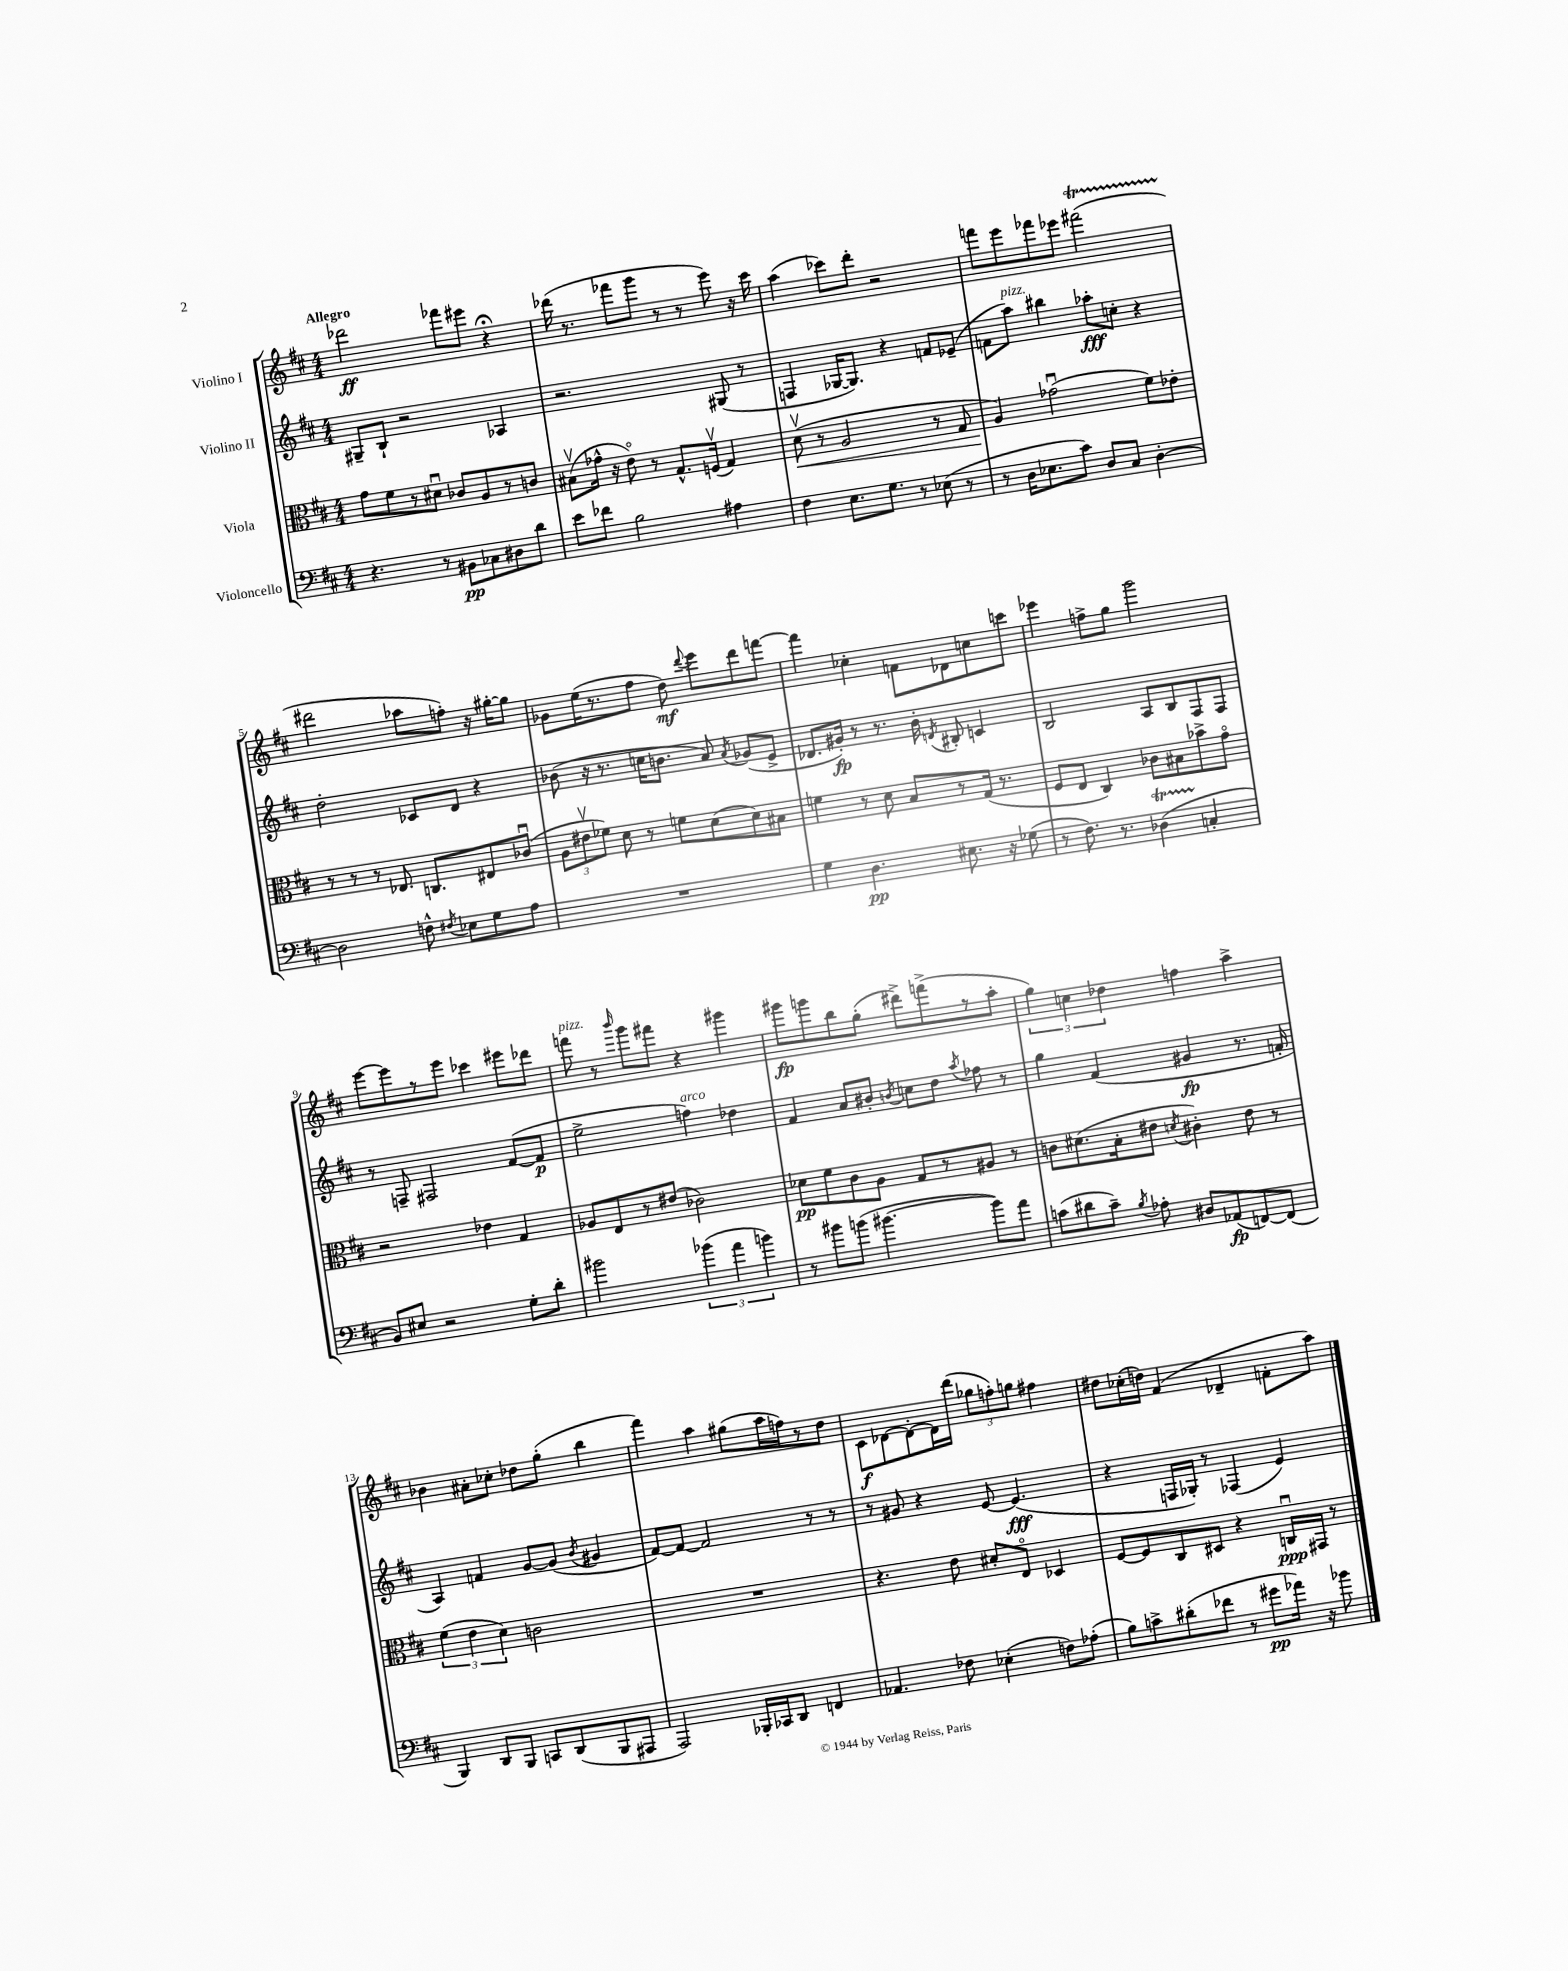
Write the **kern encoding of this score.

**kern	**dynam	**kern	**dynam	**kern	**dynam	**kern	**dynam
*part4	*part4	*part3	*part3	*part2	*part2	*part1	*part1
*staff4	*staff4	*staff3	*staff3	*staff2	*staff2	*staff1	*staff1
*I"Violoncello	*	*I"Viola	*	*I"Violino II	*	*I"Violino I	*
*clefF4	*	*clefC3	*	*clefG2	*	*clefG2	*
*k[f#c#]	*	*k[f#c#]	*	*k[f#c#]	*	*k[f#c#]	*
*M4/4	*	*M4/4	*	*M4/4	*	*M4/4	*
=1	=1	=1	=1	=1	=1	=1	=1
!	!	!	!	!	!	!LO:TX:a:B:t=Allegro	!
4.r	.	8g\L	.	8G#X~/L	.	2ddd-X\	ff
.	.	8f#\	.	8B`/J	.	.	.
.	.	8r	.	2r	.	.	.
8r	.	8d#Xu\J	.	.	.	.	.
8BB#X\L	pp	8c-X/L	.	.	.	8fff-X\L	.
8C-X\	.	8A/	.	.	.	8eee#X\J	.
8D#X\	.	8r	.	4A-X/	.	4r;<	.
8d\J	.	8cn/J	.	.	.	.	.
=2	=2	=2	=2	=2	=2	=2	=2
8e\L	.	(8B#Xv\L	.	2.r	.	(16ddd-X\	.
.	.	.	.	.	.	8.r	.
8f-X\J	.	16g-X^^\Jk	.	.	.	.	.
.	.	16r	.	.	.	.	.
2B\	.	8e\)	.	.	.	8fff-X\L	.
.	.	8r	.	.	.	8ggg\J	.
.	.	8.G^^/L	.	.	.	8r	.
.	.	.	.	.	.	8r	.
.	.	(16Fnv/Jk	.	.	.	.	.
4A#X\	.	4G/)	.	(8G#X/	.	8eee\)	.
.	.	.	.	8r	.	16r	.
.	.	.	.	.	.	16ccc#\	.
=3	=3	=3	=3	=3	=3	=3	=3
!	!	!	!LO:HP:b	!	!	!	!
4F#\	.	(8dv\	<	4Fn/	.	(4aa\	.
.	.	8r	.	.	.	.	.
8.E\L	.	2A/	.	[16G-X/KL	.	8ccc-X\L)	.
.	.	.	.	8.G-/J])	.	.	.
.	.	.	.	.	.	8ddd'\J	.
8.G\J	.	.	.	.	.	.	.
.	.	.	.	4r	.	2r	.
8r	.	.	.	.	.	.	.
(8E-X\	.	8r	.	8fn/L	.	.	.
8r	.	8G/	.	(8e-X~/J	.	.	.
=4	=4	=4	=4	=4	=4	=4	=4
8r	.	4A/)	.	8fn\L	.	8fffn\L	.
!	!	!	!	!LO:TX:a:i:t=pizz.	!	!	!
16D\KL	.	.	.	8aa\J)	.	8eee\	.
8.E-X\	.	.	.	.	.	.	.
.	.	(2g-Xu\	[	4bb#X\	.	8fff-X\	.
8c#\J)	.	.	.	.	.	8eee-X\J	.
8D/L	.	.	.	8aa-X'\L	fff	(2fff#Xt\	.
8C#/J	.	.	.	8ccn'\J	.	.	.
[4D'\	.	8f#\L)	.	4r	.	.	.
.	.	8e-X'\J	.	.	.	.	.
!!LO:LB:g=z
=5	=5	=5	=5	=5	=5	=5	=5
2D\]	.	8r	.	2dd'\	.	2ddd#X\	.
.	.	8r	.	.	.	.	.
.	.	8r	.	.	.	.	.
.	.	8.E-X/	.	.	.	.	.
8Fn^^\	.	.	.	8c-X/L	.	8aa-X\L	.
.	.	8.Cn/L	.	.	.	.	.
8qF#X/	.	.	.	.	.	.	.
8E-X\L	.	.	.	8d/J	.	8ffn'\J)	.
8G\	.	8E#X/	.	4r	.	16r	.
.	.	.	.	.	.	[16gg#X'\KL	.
8A\J	.	(8c-Xu/J	.	.	.	8gg#\J]	.
=6	=6	=6	=6	=6	=6	=6	=6
1r	.	12A\L	.	(8b-X\	.	8g-X\L	.
.	.	12e#Xv\	.	.	.	.	.
.	.	.	.	16r	.	(16ee\K	.
.	.	12f-X\J)	.	.	.	.	.
.	.	.	.	8.r	.	8.r	.
.	.	8d\	.	.	.	.	.
.	.	8r	.	16ccn\KL	.	8ff#\J	.
.	.	.	.	8.bn\J	.	.	.
.	.	8fn\L	.	.	.	8dd\)	mf
.	.	.	.	.	.	8qqddd/	.
.	.	(8d\	.	8a/)	.	8eee\L	.
.	.	.	.	8qa/	.	.	.
.	.	8d\)	.	(8g-X/L	.	8ddd\	.
.	.	8B#X\J	.	8e^/J	.	[8fffn\J	.
=7	=7	=7	=7	=7	=7	=7	=7
4G\	.	4fn\	.	8.d-X/L	.	4fff\]	.
.	.	.	.	16g#X'/Jk)	fp	.	.
4.D\	pp	8r	.	8r	.	4cc-X'\	.
.	.	8d\	.	8.r	.	.	.
.	.	8B/L	.	.	.	8fn\L	.
.	.	.	.	16b'\	.	.	.
.	.	.	.	8qdn/	.	.	.
8.E#X\	.	8r	.	8B#X'/	.	8d-X\	.
.	.	(16G/Jk	.	4cn/	.	8ccn\	.
16r	.	8.r	.	.	.	.	.
(8G-X\	.	.	.	.	.	8cccn\J	.
=8	=8	=8	=8	=8	=8	=8	=8
8r	.	8F#/L	.	2B/	.	4eee-X\	.
8.F#\)	.	8E/J	.	.	.	.	.
.	.	4C#/)	.	.	.	8ffn^\L	.
8.r	.	.	.	.	.	.	.
.	.	.	.	.	.	8gg\J	.
(4D-XT\	.	8c-X\L	.	8A/L	.	2ggg\	.
.	.	8B#X\	.	8B/	.	.	.
4Cn'/	.	8b-X^\	.	8F#/	.	.	.
.	.	8g\J	.	8F#/J	.	.	.
!!LO:LB:g=z
=9	=9	=9	=9	=9	=9	=9	=9
8BB/L)	.	2r	.	8r	.	[8eee\L	.
8E#X/J	.	.	.	8Fn~/	.	8eee\]	.
2r	.	.	.	2F#X/	.	8r	.
.	.	.	.	.	.	8eee\J	.
.	.	4e-X\	.	.	.	4ccc-X\	.
8G'\L	.	4G/	.	([8f#/L	.	8eee#X\L	.
8d'\J	.	.	.	8f#/J]	p	8ddd-X\J	.
=10	=10	=10	=10	=10	=10	=10	=10
!	!	!	!	!	!	!LO:TX:a:i:t=pizz.	!
2b#X\	.	8A-X/L	.	2ee^\	.	8fffn\	.
.	.	8E/	.	.	.	8r	.
.	.	.	.	.	.	16qqbbb/	.
.	.	8r	.	.	.	8ggg\L	.
.	.	(8e#X/J	.	.	.	8fff#X\J	.
!	!	!	!	!LO:TX:a:i:t=arco	!	!	!
(6b-X\	.	2c-X\)	.	4ffn\)	.	4r	.
6a\	.	.	.	.	.	.	.
.	.	.	.	4dd-X\	.	4ggg#X\	.
6bn\)	.	.	.	.	.	.	.
=11	=11	=11	=11	=11	=11	=11	=11
8r	.	8d-X\L	pp	4f#/	.	8ggg#X\L	fp
8b#X\L	.	8f#\	.	.	.	8gggn\	.
(8bn\J	.	8c#\	.	8a/L	.	8bb\	.
[4.b#X\	.	8A\J	.	8b#X'/J	.	(8gg'\J	.
.	.	.	.	8qbn/	.	.	.
.	.	8G/L	.	8ccn\L	.	8ddd#X^\L)	.
.	.	8r	.	8dd\J	.	(8fffn^\	.
.	.	.	.	8qaa/	.	.	.
8b#\L])	.	8A#X/J	.	8ff-X\	.	8r	.
8a\J	.	8r	.	8r	.	8aa'\J	.
=12	=12	=12	=12	=12	=12	=12	=12
(8cn\L	.	8cn\L	.	4gg\	.	6gg\)	.
8d#X\	.	(8.d#X\	.	.	.	.	.
.	.	.	.	.	.	6ccn\	.
8c~\J)	.	.	.	(4f#/	.	.	.
.	.	16B'\k	.	.	.	.	.
.	.	.	.	.	.	6dd-X\	.
8qB/	.	.	.	.	.	.	.
8A-X'\	.	8e#X\J	.	.	.	.	.
.	.	8qdn/	.	.	.	.	.
8D#X/L	.	4c#X'\)	.	4g#X/	fp	4ffn\	.
(8AA-X/	fp	.	.	.	.	.	.
[8FFn/)	.	8e#\	.	8.r	.	4aa^\	.
(8FF/J]	.	8r	.	.	.	.	.
.	.	.	.	16fn'/	.	.	.
!!LO:LB:g=z
=13	=13	=13	=13	=13	=13	=13	=13
4BBB/)	.	(6f#\	.	4A/)	.	4b-X\	.
.	.	6e\	.	.	.	.	.
8DD/L	.	.	.	4fn/	.	8a#X'\L	.
.	.	6d\)	.	.	.	.	.
8BBB/J	.	.	.	.	.	8cc-X'\J	.
8CCn/L	.	2cn\	.	[8g/L	.	8dd-X\L	.
(8DD/	.	.	.	(8g/J]	.	(8gg'\J	.
.	.	.	.	8qb/	.	.	.
8BBB/	.	.	.	4g#X/	.	4bb\	.
8AAA#X/J	.	.	.	.	.	.	.
=14	=14	=14	=14	=14	=14	=14	=14
2AAA/)	.	1r	.	[8f#/L)	.	4fff#\)	.
.	.	.	.	8f#/J_	.	.	.
.	.	.	.	2f#/]	.	4aa\	.
16BBB-X'/LL	.	.	.	.	.	(8gg#X\L	.
16CC-X/J	.	.	.	.	.	.	.
8DD/J	.	.	.	.	.	16aa\L	.
.	.	.	.	.	.	16ffn\J)	.
4FFn/	.	.	.	8r	.	8r	.
.	.	.	.	8r	.	8dd\J	.
=15	=15	=15	=15	=15	=15	=15	=15
4.AA-X/	.	4.r	.	8r	.	8c#\L	f
.	.	.	.	8g#X/	.	[8d-X\	.
.	.	.	.	4r	.	8d-'\_	.
8F-X\	.	8e\	.	.	.	16d-\L]	.
.	.	.	.	.	.	(16ddd\JJ	.
(4E-X'\	.	8d#X'/L	.	[8e/	.	12gg-X\L	.
.	.	.	.	.	.	12ffn'\)	.
.	.	8E/J	.	(4.e/]	fff	.	.
.	.	.	.	.	.	12ggn\J	.
8Fn\L)	.	4D-X/	.	.	.	4ff#X\	.
(8A-X'\J	.	.	.	.	.	.	.
=16	=16	=16	=16	=16	=16	=16	=16
8B\L)	.	[8F#/L	.	4r	.	8dd#X\L	.
8cn^\	.	8F#/]	.	.	.	(16cc-X'\L	.
.	.	.	.	.	.	16ddn\JJ)	.
(8d#X'\	.	8C#/	.	16Fn/LL	.	(4f#/	.
.	.	.	.	16G-X'/JJ)	.	.	.
8f-X\J	.	8D#X/J	.	8r	.	.	.
8r	.	4r	.	(4F-X/	.	4d-X~/	.
8g#X\L	pp	.	.	.	.	.	.
16a-X\Jk)	.	16Cnu/LL	ppp	4e/)	.	8fn'\L	.
16r	.	16GG#X/JJ	.	.	.	.	.
8b-X\	.	8r	.	.	.	8aa\J)	.
==	==	==	==	==	==	==	==
*-	*-	*-	*-	*-	*-	*-	*-
